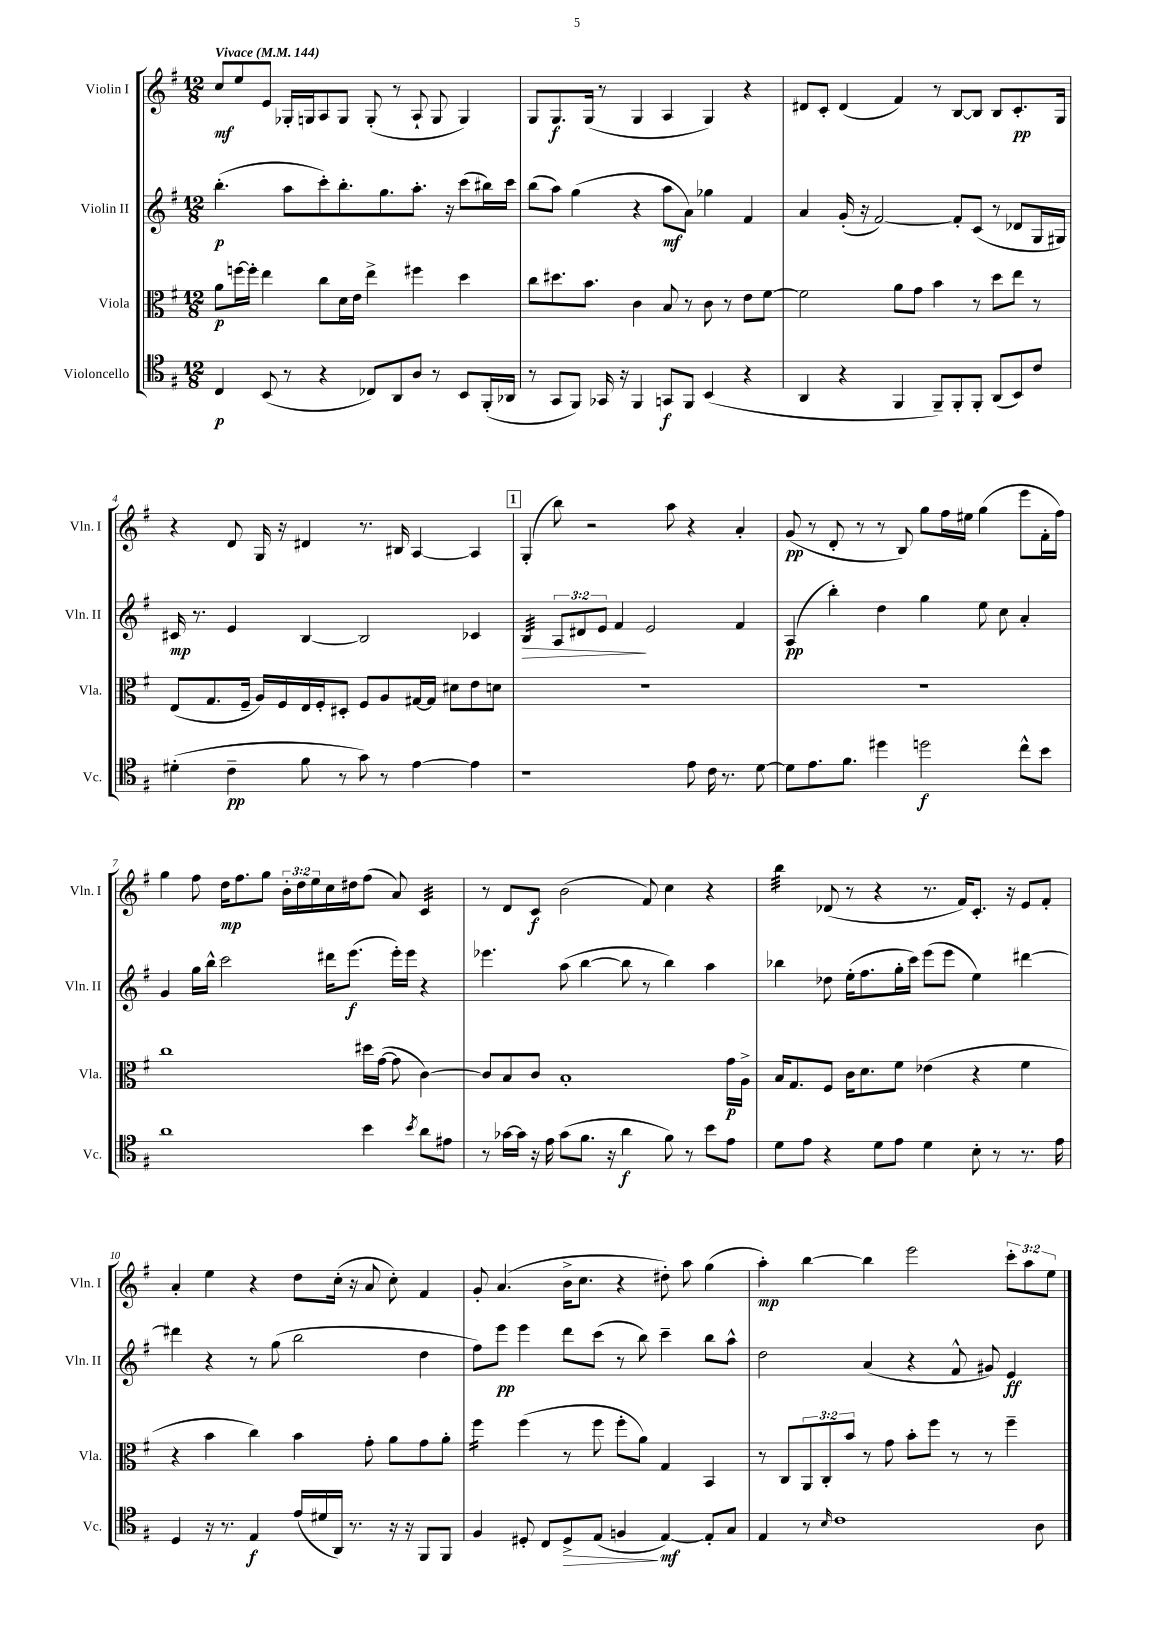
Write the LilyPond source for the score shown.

<<
\new StaffGroup <<
\new Staff = "s0" \with { instrumentName = "Violin I" shortInstrumentName = "Vln. I" } {
    \clef treble \key g \major \numericTimeSignature \time 12/8 \override Staff.TupletNumber.text = #tuplet-number::calc-fraction-text \tempo "Vivace" 4 = 144
    c''8\mf e''8 e'8 ges16-. g16 a8 g8 g8-.( r8 a8-! g8 g4) |
    g8 g8.\f g16( r8 g4 a4 g4) r4 |
    dis'8 c'8-. dis'4( fis'4) r8 b8~ b8 b8 c'8.-.\pp g16 |
    r4 d'8 g16 r16 dis'4 r8. bis16 a4~ a4 |
    \mark \markup { \box "1" } g4-.( b''8) r2 a''8 r4 a'4-. |
    g'8\pp( r8 d'8-. r8 r8 b8) g''8 fis''16 eis''16 g''4( e'''8 fis'16-. fis''16) |
    g''4 fis''8 d''16\mp fis''8. g''8 \tuplet 3/2 { b'16-. d''16 e''16 } c''16 dis''16 fis''8( a'8) c'4:32 |
    r8 d'8 c'8\f b'2( fis'8) c''4 r4 |
    b''4:32 des'8( r8 r4 r8. fis'16) c'8.-. r16 e'8 fis'8-. |
    a'4-. e''4 r4 d''8 c''16-.( r16 a'8 c''8-.) fis'4 |
    g'8-. a'4.( b'16-> c''8. r4 dis''8-.) a''8 g''4( |
    a''4-.\mp) b''4~ b''4 e'''2 \tuplet 3/2 { c'''8-. a''8 e''8 } \bar "|." |
}
\new Staff = "s1" \with { instrumentName = "Violin II" shortInstrumentName = "Vln. II" } {
    \clef treble \key g \major \numericTimeSignature \time 12/8 \override Staff.TupletNumber.text = #tuplet-number::calc-fraction-text
    b''4.-.\p( a''8 c'''8-.) b''8.-. g''8. a''8.-. r16 c'''8( bis''16) c'''16 |
    b''8( a''8) g''4( r4 a''8\mf a'8) ges''4 fis'4 |
    a'4 g'16-.( r16 fis'2~) fis'8-. c'8( r8 des'8 g16 gis16) |
    cis'16\mp r8. e'4 b4~ b2 ces'4 |
    \mark \markup { \box "1" } b4:32\> \tuplet 3/2 { a8 dis'8 e'8 } fis'4\! e'2 fis'4 |
    a4\pp( b''4-.) d''4 g''4 e''8 c''8 a'4-. |
    g'4 g''16 b''16-^ c'''2 dis'''16 e'''8.\f( e'''16-.) e'''16 r4 |
    ees'''4. a''8( b''4~ b''8 r8 b''4) a''4 |
    bes''4 des''8 e''16-.( fis''8. g''16-. c'''16) e'''8( e'''8 e''4) dis'''4~ |
    dis'''4 r4 r8 g''8( b''2 d''4 |
    fis''8) e'''8\pp e'''4 d'''8 c'''8( r8 b''8) c'''4-- b''8 a''8-^ |
    d''2 a'4( r4 fis'8-^ gis'8) e'4\ff \bar "|." |
}
\new Staff = "s2" \with { instrumentName = "Viola" shortInstrumentName = "Vla." } {
    \clef alto \key g \major \numericTimeSignature \time 12/8 \override Staff.TupletNumber.text = #tuplet-number::calc-fraction-text
    a'8\p f''16~ f''16-. e''4 c''8 d'16 e'16 e''4-> fis''4 d''4 |
    c''8 dis''8. b'8. c'4 b8 r8 c'8 r8 e'8 fis'8~ |
    fis'2 a'8 g'8 b'4 r8 d''8 e''8 r8 |
    e8( g8. fis16-- a16) fis16 e16 fis16-. dis8-. fis8 a8 gis16~ gis16 dis'8 e'8 d'8 |
    \mark \markup { \box "1" } R1. |
    R1. |
    c''1 dis''16 g'16~( g'8 c'4~) |
    c'8 b8 c'8 b1-. g'16\p a16-> |
    b16 g8. fis8 c'16 d'8. fis'8 ees'4( r4 fis'4 |
    r4 b'4 c''4) b'4 g'8-. a'8 g'8 a'8-. |
    fis''4:16 fis''4( r8 fis''8 fis''8-. a'8) g4 b,4 |
    r8 c8 \tuplet 3/2 { a,8 c8-. b'8 } r8 g'8 b'8-. fis''8 r8 r8 fis''4-- \bar "|." |
}
\new Staff = "s3" \with { instrumentName = "Violoncello" shortInstrumentName = "Vc." } {
    \clef tenor \key g \major \numericTimeSignature \time 12/8
    c4\p b,8( r8 r4 ces8) a,8 a8 r8 b,8 fis,16-.( aes,16 |
    r8 g,8 fis,8) ges,16 r16 fis,4 g,8\f fis,8 b,4( r4 |
    a,4 r4 fis,4 fis,8--) fis,8-. fis,8-. a,8( b,8) c'8 |
    dis'4-.( c'4--\pp fis'8 r8 g'8) r8 e'4~ e'4 |
    \mark \markup { \box "1" } r1 e'8 c'16 r8. d'8~ |
    d'8 e'8. fis'8. dis''4 d''2\f c''8-^ b'8 |
    a'1 b'4 \acciaccatura { b'8 } a'8 eis'8 |
    r8 ges'16~ ges'16 r16 e'16 ges'8( fis'8. r16 a'4\f fis'8) r8 b'8 e'8 |
    d'8 e'8 r4 d'8 e'8 d'4 b8-. r8 r8. e'16 |
    d4 r16 r8. e4\f e'16( dis'16 a,16) r8. r16 r16 fis,8 fis,8 |
    fis4 dis8-. c8 dis8->\> e8( f4\! e4~\mf) e8-. g8 |
    e4 r8 \grace { b16 } c'1 a8 \bar "|." |
}
>>
>>
